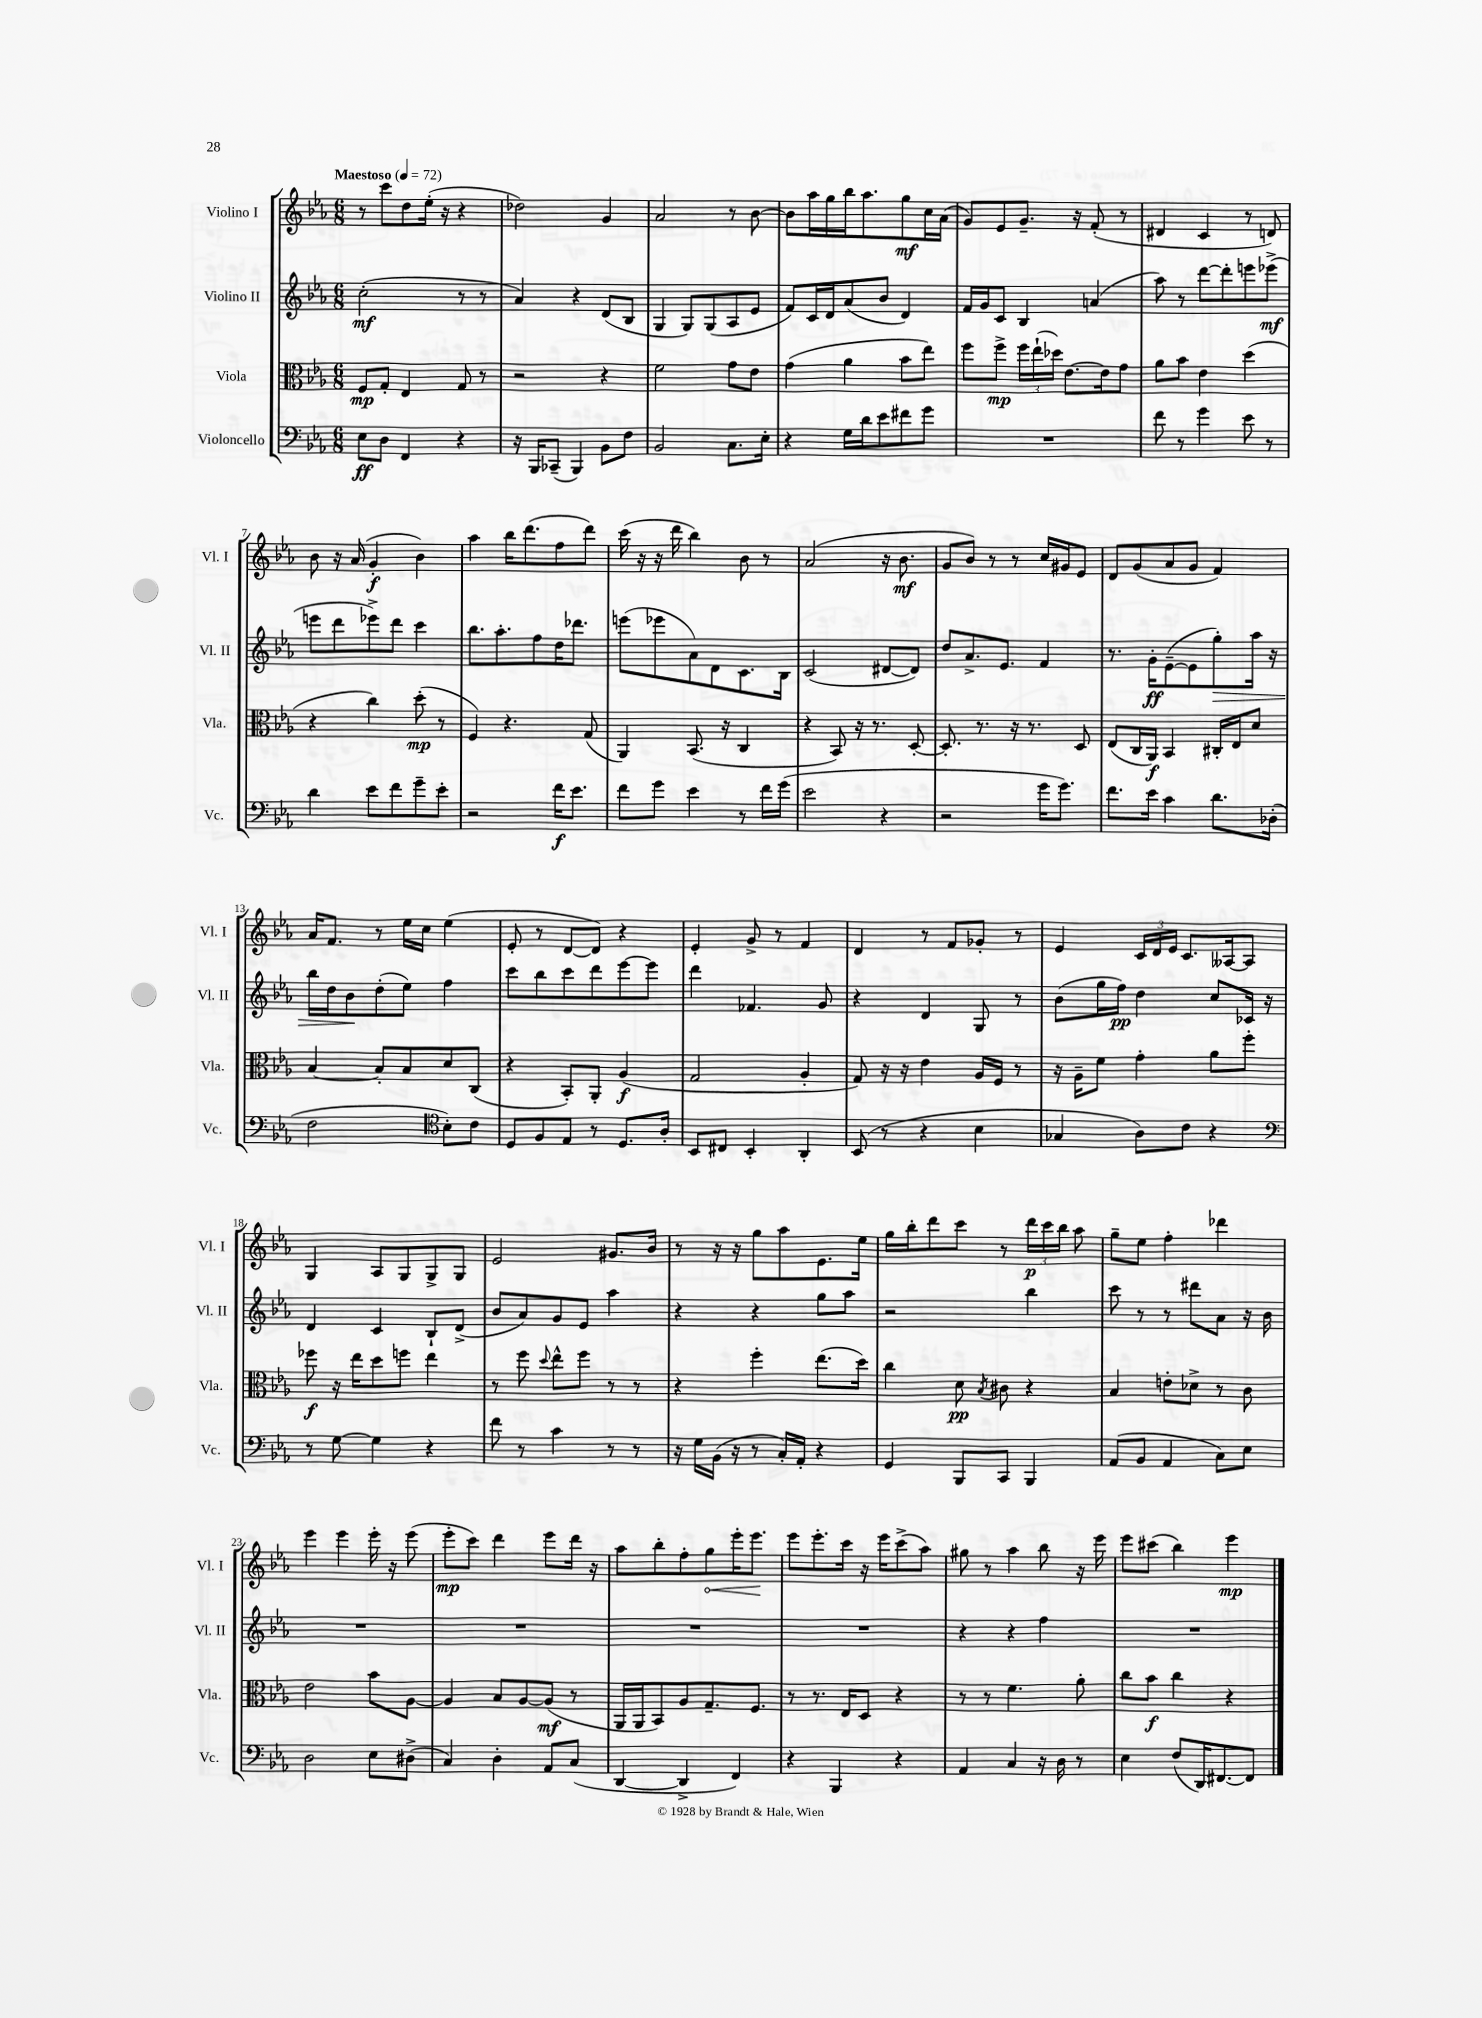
<<
\new StaffGroup <<
\new Staff = "s0" \with { instrumentName = "Violino I" shortInstrumentName = "Vl. I" } {
    \clef treble \key ees \major \numericTimeSignature \time 6/8 \tempo "Maestoso" 4 = 72
    \autoBeamOff r8 c'''8[ d''8 ees''16]-.( r16 r4 |
    des''2) g'4 |
    aes'2 r8 bes'8~ |
    bes'8[ aes''16 g''16 bes''16 aes''8. g''8\mf c''16 aes'16]( |
    g'8[) ees'8 g'8.]-- r16 f'8-.( r8 |
    dis'4 c'4 r8 d'8) |
    bes'8 r16 aes'16( g'4-.\f bes'4) |
    aes''4 bes''16[ d'''8.( f''8 d'''8]) |
    c'''16( r16 r16 d'''16 bes''4) bes'8 r8 |
    aes'2( r16 bes'8.\mf |
    g'8[ bes'8]) r8 r8 c''16[ gis'16 ees'8] |
    d'8[ g'8( aes'8 g'8] f'4) |
    aes'16[ f'8.] r8 ees''16[ c''16] ees''4( |
    ees'8-. r8 d'8[~ d'8]) r4 |
    ees'4-. g'8-> r8 f'4 |
    d'4 r8 f'8[ ges'8]-. r8 |
    ees'4 \tuplet 3/2 { c'16[ d'16 ees'16] } c'8.[ aeses16~ aeses8] |
    g4 aes8[ g8 g8-> g8] |
    ees'2 gis'8.[ bes'16] |
    r8 r16 r16 g''8[ aes''8 ees'8. ees''16] |
    g''16[ bes''16-. d'''8 c'''8] r8 \tuplet 3/2 { d'''16[\p c'''16 bes''16] } aes''8 |
    g''8[-- ees''8] f''4-. des'''4 |
    ees'''4 ees'''4 ees'''16-. r16 ees'''8( |
    ees'''8[-.\mp c'''8]) d'''4 ees'''8[ d'''16] r16 |
    aes''8[ bes''8-. f''8-. \once \override Hairpin.circled-tip = ##t g''8\< ees'''16-. ees'''8.]\! |
    ees'''8[ ees'''8.-. c'''16] r16 ees'''16[ c'''8->( aes''8]) |
    gis''8 r8 aes''4 bes''8 r16 ees'''16 |
    ees'''8[ cis'''8]( bes''4) ees'''4\mp \bar "|." |
}
\new Staff = "s1" \with { instrumentName = "Violino II" shortInstrumentName = "Vl. II" } {
    \clef treble \key ees \major \numericTimeSignature \time 6/8
    \autoBeamOff c''2-.\mf( r8 r8 |
    aes'4) r4 d'8[( bes8] |
    g4 g8[) g8( aes8 ees'8] |
    f'8[) c'16 d'16 aes'8( bes'8] d'4) |
    f'16[ g'16 c'8] bes4 a'4( |
    aes''8) r8 d'''8[~ d'''8-. e'''8 ees'''8]->\mf( |
    e'''8[ d'''8 ees'''8->) d'''8] c'''4 |
    bes''8.[ aes''8.-. f''8 d''16 des'''8.] |
    e'''8[( ees'''8 aes'8) d'8 c'8. bes16] |
    c'2( dis'8[~ dis'8]) |
    d''8[ aes'8.-> ees'8.] f'4 |
    r8. g'16[-.\ff ees'8~--( ees'8 g''8-.\>) aes''16] r16 |
    bes''16[ d''16 bes'8\! d''8-.( ees''8]) f''4 |
    c'''8[ bes''8 c'''8 d'''8 ees'''8~ ees'''8] |
    d'''4 fes'4. g'8 |
    r4 d'4 g8 r8 |
    bes'8[( g''16 f''16]\pp) d''4 c''8[ ces'16] r16 |
    d'4 c'4 bes8[-! d'8]->( |
    bes'8[ aes'8) g'8 ees'8] aes''4 |
    r4 r4 g''8[ aes''8] |
    r2 bes''4 |
    c'''8 r8 r8 dis'''8[ aes'8] r16 bes'16 |
    R2. |
    R2. |
    R2. |
    R2. |
    r4 r4 f''4 |
    R2. \bar "|." |
}
\new Staff = "s2" \with { instrumentName = "Viola" shortInstrumentName = "Vla." } {
    \clef alto \key ees \major \numericTimeSignature \time 6/8
    \autoBeamOff f8[\mp g8]-. ees4 g8 r8 |
    r2 r4 |
    f'2 g'8[ ees'8] |
    g'4( aes'4 bes'8[ ees''8]) |
    f''8[ f''8]->\mp \tuplet 3/2 { f''16[ ees''16-!( des''16]) } ees'8.[~ ees'16 g'8] |
    aes'8[ bes'8] ees'4 d''4( |
    r4 c''4) d''8-.\mp( r8 |
    f4) r4. g8( |
    aes,4) bes,8.( r16 c4 |
    r4 bes,8) r16 r8. d8~-. |
    d8.-. r8. r16 r8. d8 |
    ees8[( c16 aes,16]\f) bes,4 cis16[-. ees16 d'8] |
    bes4~ bes8[-. bes8 d'8 c8]( |
    r4 bes,8[-.) aes,8]-. aes4\f( |
    g2 aes4-. |
    g8) r16 r16 ees'4 aes16[ f16] r8 |
    r16 aes16[-- f'8] g'4-. aes'8[ f''8]-. |
    fes''8\f r16 ees''16[ d''8 f''8] ees''4 |
    r8 f''8 \appoggiatura { d''8 } ees''8[-^ f''8] r8 r8 |
    r4 f''4-. ees''8.[( d''16]) |
    c''4 d'8\pp \acciaccatura { bes8 } cis'8 r4 |
    bes4 e'8[-. des'8]-> r8 c'8 |
    ees'2 bes'8[ aes8]~ |
    aes4 bes8[ aes8~ aes8]\mf( r8 |
    aes,16[ aes,16 bes,8) aes8 g8.-- f8.] |
    r8 r8. ees16[ d8] r4 |
    r8 r8 f'4. aes'8-. |
    c''8[ bes'8]\f c''4 r4 \bar "|." |
}
\new Staff = "s3" \with { instrumentName = "Violoncello" shortInstrumentName = "Vc." } {
    \clef bass \key ees \major \numericTimeSignature \time 6/8
    \autoBeamOff ees8[\ff d8] f,4 r4 |
    r16 bes,,16[ ces,8]--( bes,,4) bes,8[ f8] |
    bes,2 c8.[ ees16]-. |
    r4 g16[ d'16 ees'8 fis'8 g'8] |
    R2. |
    f'8 r8 g'4 ees'8 r8 |
    d'4 ees'8[ f'8 g'8-- ees'8]-. |
    r2 f'16[\f ees'8.] |
    f'8[ g'8] ees'4 r8 f'16[ g'16]( |
    ees'2 r4 |
    r2 g'16[ g'8.]) |
    f'8.[ ees'16] c'4 d'8.[ des16]-.( |
    f2 \clef tenor bes8[-.) c'8] |
    d8[ f8 ees8] r8 d8.[ aes16]-. |
    bes,8[ cis8] bes,4-. aes,4-. |
    bes,8( r8 r4 bes4 |
    ges4 aes8[) c'8] r4 |
    \clef bass r8 g8~ g4 r4 |
    f'8 r8 c'4 r8 r8 |
    r16 g16[ bes,16]( r16 r8 c16[-.) aes,16]-. r4 |
    g,4 bes,,8[ c,8] bes,,4 |
    aes,8[( bes,8] aes,4 c8[) ees8] |
    d2 ees8[ dis8]->( |
    c4) d4-. aes,8[ c8]( |
    d,4~ d,4-> f,4) |
    r4 bes,,4 r4 |
    aes,4 c4 r16 d16 r8 |
    ees4 f8[( d,16) fis,8.~ fis,8] \bar "|." |
}
>>
>>
